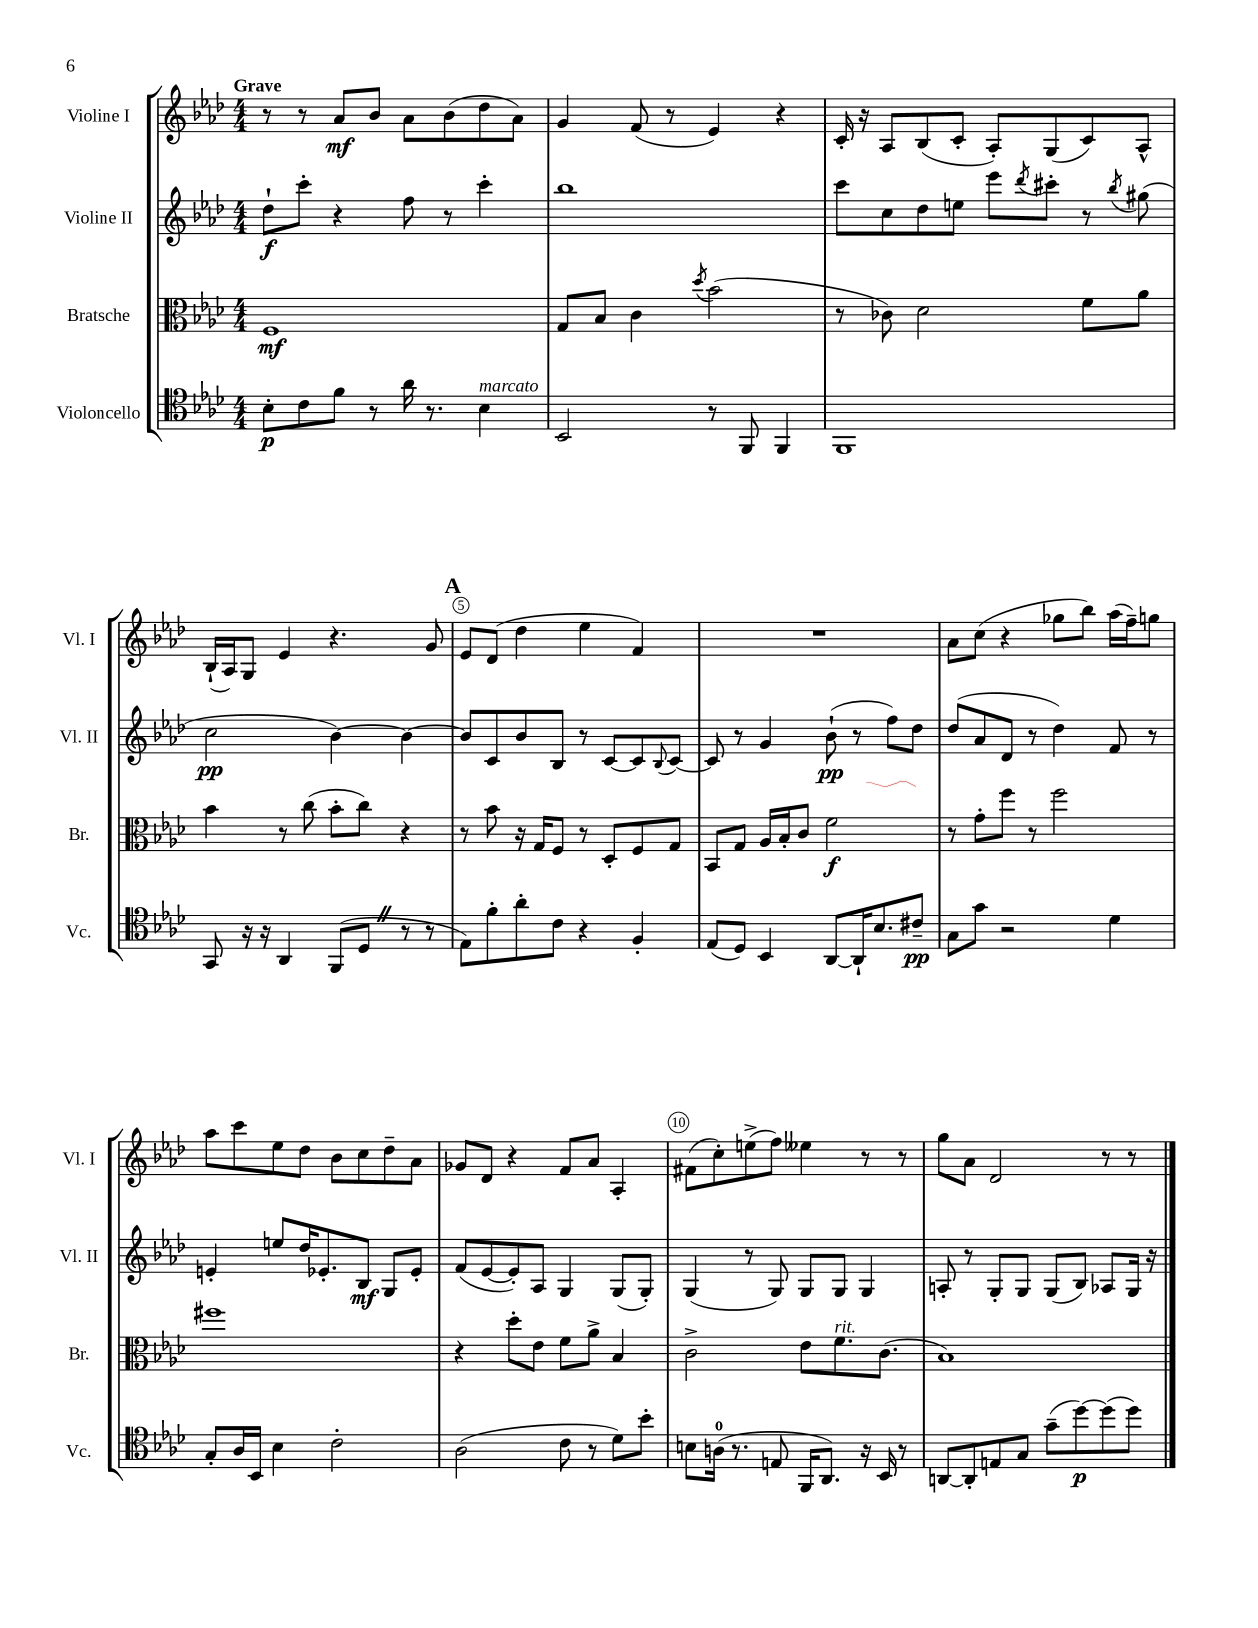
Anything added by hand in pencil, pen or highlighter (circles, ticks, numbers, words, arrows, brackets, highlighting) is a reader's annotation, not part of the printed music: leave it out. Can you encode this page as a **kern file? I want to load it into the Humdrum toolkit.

**kern	**kern	**kern	**kern
*staff4	*staff3	*staff2	*staff1
*clefC4	*clefC3	*clefG2	*clefG2
*k[b-e-a-d-]	*k[b-e-a-d-]	*k[b-e-a-d-]	*k[b-e-a-d-]
*M4/4	*M4/4	*M4/4	*M4/4
8B-'	1F	8dd-`	8r
8c	.	8ccc'	8r
8f	.	4r	8a-
8r	.	.	8b-
16a-	.	8ff	8a-
8.r	.	.	.
.	.	8r	(8b-
4B-	.	4ccc'	8dd-
.	.	.	8a-)
=	=	=	=
2BB-	8G	1bb-	4g
.	8B-	.	.
.	4c	.	(8f
.	.	.	8r
.	8qdd-	.	.
8r	(2b-	.	4e-)
8FF	.	.	.
4FF	.	.	4r
=	=	=	=
1FF	8r	8ccc	16c'
.	.	.	16r
.	8c-)	8cc	8A-
.	2d-	8dd-	(8B-
.	.	8ee	8c'
.	.	8eee-	8A-')
.	.	8qddd-	.
.	.	8ccc#'	(8G
.	8f	8r	8c)
.	.	8qbb-	.
.	8a-	(8gg#	8A-^^
=	=	=	=
8GG	4b-	2cc	(16B-`
.	.	.	16A-)
16r	.	.	8G
16r	.	.	.
4AA-	8r	.	4e-
.	(8cc	.	.
(8FF	8b-'	[4b-)	4.r
8D-	8cc)	.	.
8r	4r	4b-_	.
8r	.	.	8g
=	=	=	=
8E-)	8r	8b-]	8e-
8f'	8b-	8c	(8d-
8a-'	16r	8b-	4dd-
.	16G	.	.
8c	8F	8B-	.
4r	8r	8r	4ee-
.	8D-'	[8c	.
4F'	8F	8c]	4f)
.	.	8qqB-	.
.	8G	[8c	.
=	=	=	=
(8E-	8BB-	8c]	1r
8D-)	8G	8r	.
4BB-	16A-	4g	.
.	16B-'	.	.
.	8c	.	.
[8AA-	2f	(8b-`	.
16AA-`]	.	8r	.
8.B-	.	.	.
.	.	8ff)	.
8c#~	.	8dd-	.
=	=	=	=
8G	8r	(8dd-	8a-
8g	8g'	8a-	(8cc
2r	8ff	8d-	4r
.	8r	8r	.
.	2ff	4dd-)	8gg-
.	.	.	8bb-)
4d-	.	8f	(16aa-
.	.	.	16ff~)
.	.	8r	8gg
=	=	=	=
8G'	1ff#	4e'	8aa-
16A-	.	.	8ccc
16BB-	.	.	.
4B-	.	8ee	8ee-
.	.	16dd-	8dd-
.	.	8.e-'	.
2c'	.	.	8b-
.	.	8B-	8cc
.	.	8G	8dd-~
.	.	8e-'	8a-
=	=	=	=
(2A-	4r	(8f	8g-
.	.	[8e-	8d-
.	8dd-'	8e-'])	4r
.	8e-	8A-	.
8c	8f	4G	8f
8r	8a-^	.	8a-
8d-)	4B-	(8G	4A-'
8b-'	.	8G')	.
=	=	=	=
8B	2c^	(4G	(8f#
(16A	.	.	8cc')
8.r	.	.	.
.	.	8r	(8ee^
8E	.	8G)	8ff)
16FF	8e-	8G	4ee--
8.AA-)	.	.	.
.	8.f	8G	.
16r	.	4G	8r
16BB-	(8.c	.	.
8r	.	.	8r
=	=	=	=
[8AA	1B-)	8A'	8gg
8AA']	.	8r	8a-
8E	.	8G'	2d-
8G	.	8G	.
(8g~	.	(8G	.
[8dd-)	.	8B-)	.
(8dd-]	.	8A-	8r
8dd-)	.	16G	8r
.	.	16r	.
==	==	==	==
*-	*-	*-	*-
